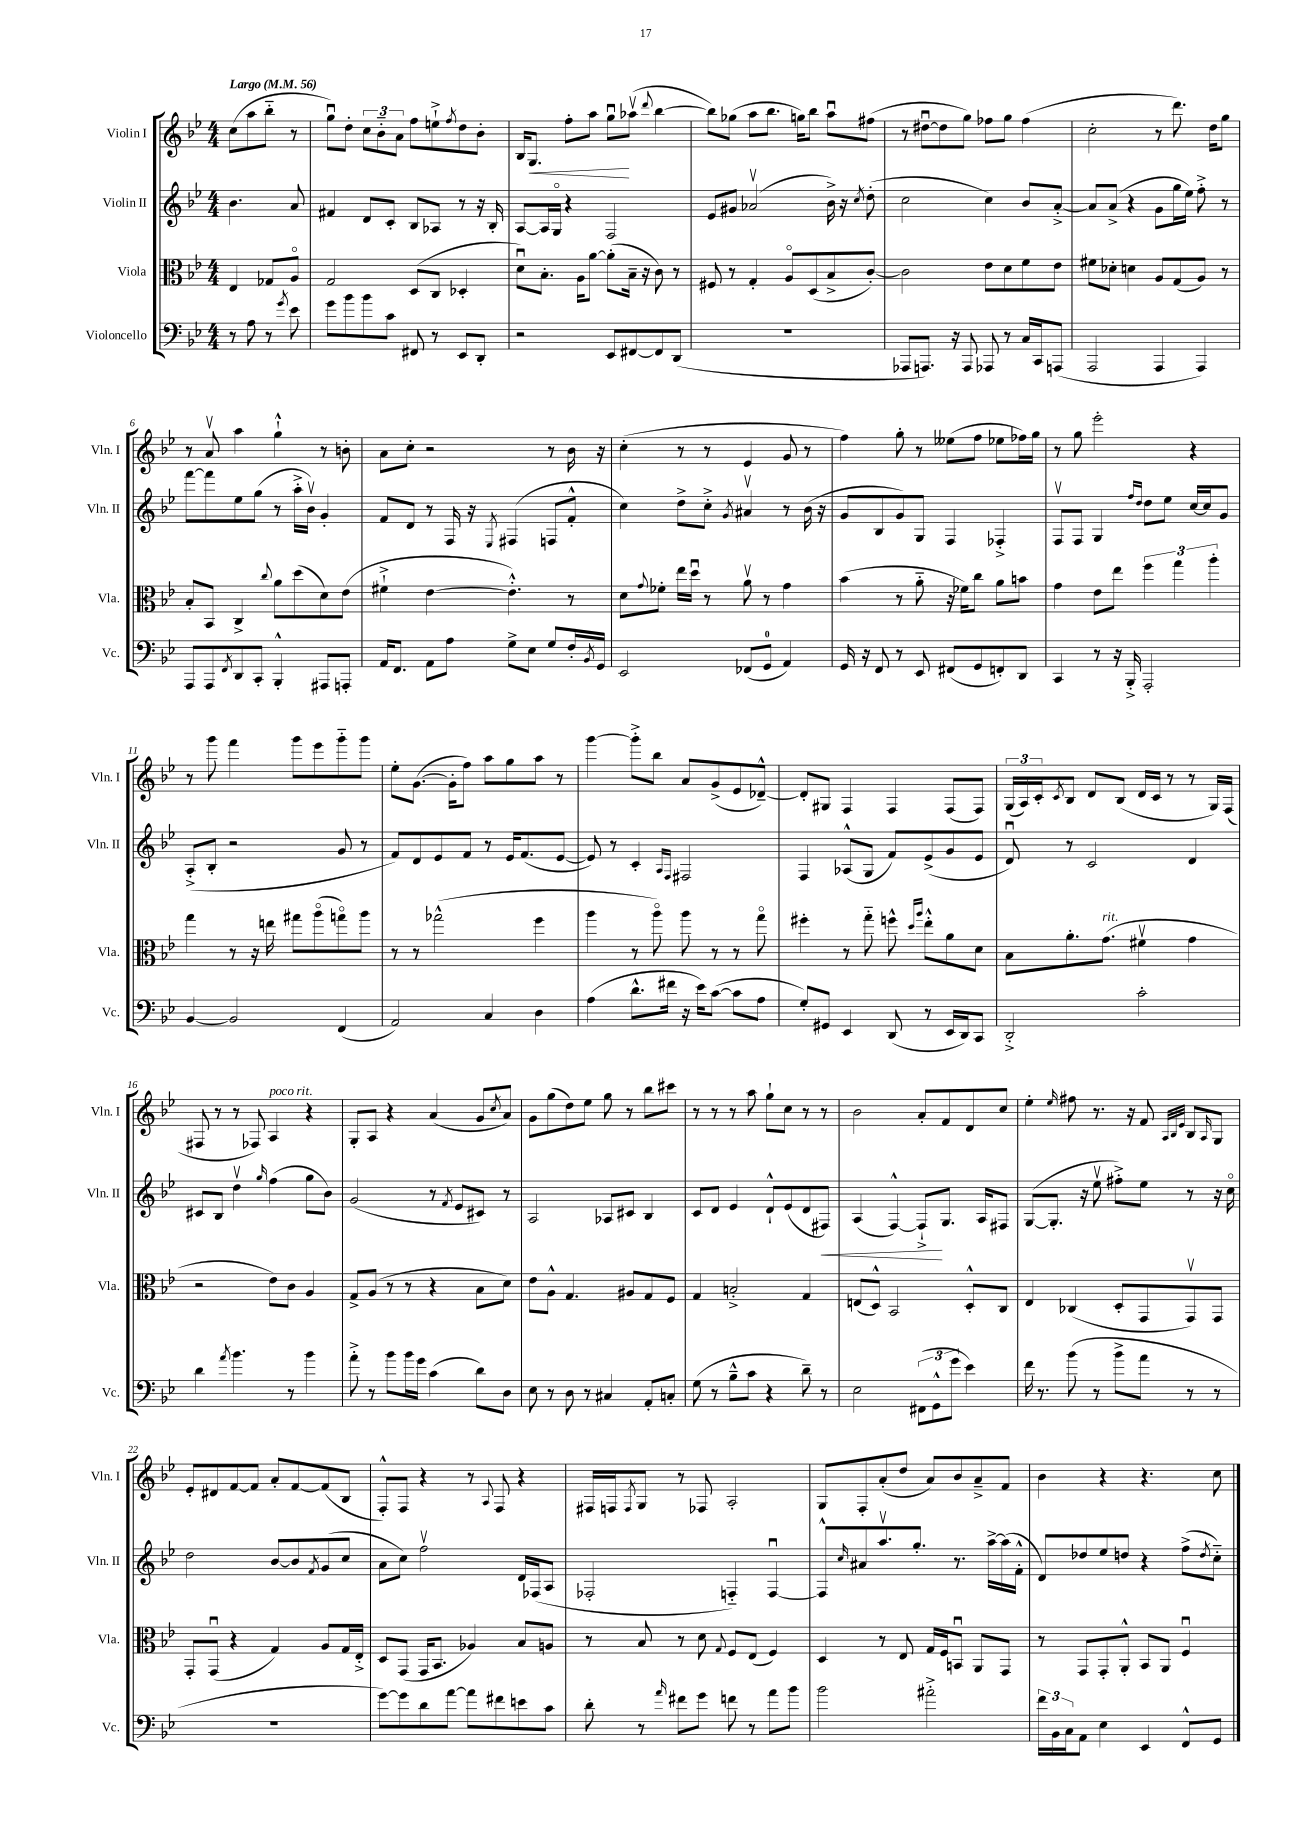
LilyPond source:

<<
\new StaffGroup <<
\new Staff = "s0" \with { instrumentName = "Violin I" shortInstrumentName = "Vln. I" } {
    \clef treble \key bes \major \numericTimeSignature \time 4/4 \partial 2 \tempo "Largo" 4 = 56
    c''8( a''8 bes''8-_ r8 |
    g''8\downbow) d''8-. \tuplet 3/2 { c''8 bes'8-_ a'8 } f''8 e''8-!-> \acciaccatura { f''8 } d''8 bes'8-. |
    bes16 g8.\< f''8-. a''8 g''8\downbow\! aes''8\upbow( \appoggiatura { d'''8 } bes''4~ |
    bes''8) ges''8( a''8 bes''8. g''16) bes''8 a''8\downbow fis''8( |
    r8 dis''8~\downbow dis''8 g''8) fes''8 g''8 fes''4( |
    c''2-. r8 d'''8.) d''16 g''8 |
    r8 a'8\upbow a''4 g''4-!-^ r8 b'8-. |
    a'8 c''8-. r2 r8 bes'16 r16 |
    c''4-.( r8 r8 ees'4 g'8 r8 |
    f''4) g''8-. r8 eeses''8( f''8 ees''8 fes''16) g''16 |
    r8 g''8 ees'''2-. r4 |
    r8 g'''8 f'''4 g'''8 ees'''8 g'''8-_ g'''8 |
    ees''8-. g'8.~( g'16-. f''8) a''8 g''8 a''8 r8 |
    g'''4~ g'''8-.-> bes''8 a'8 g'8->( ees'8 des'8~---^) |
    des'8-. gis8 f4 f4 f8( f8) |
    \tuplet 3/2 { g16( a16) c'16-. } \acciaccatura { c'8 } bes8 d'8 bes8( d'16 c'16 r8 r8 g16) f16( |
    fis8 r8 r8 fes8) a4^\markup { \italic "poco rit." } r4 |
    g8-. a8 r4 a'4( g'8 \acciaccatura { c''8 } a'8) |
    g'8 g''8( d''8) ees''8 g''8 r8 bes''8 cis'''8 |
    r8 r8 r8 a''8 g''8-! c''8 r8 r8 |
    bes'2 a'8-. f'8 d'8 c''8 |
    ees''4-. \grace { ees''16 } fis''8 r8. r16 f'8 \grace { a32 bes32 ees'32 } bes8 \grace { a16 } g8 |
    ees'8-. dis'8 f'8~ f'8 a'8-. f'8~ f'8( bes8 |
    f8-.-^) f8 r4 r8 \appoggiatura { a8 } f8 r4 |
    fis16 f16 \acciaccatura { f8 } g8 r8 fes8 a2-. |
    g8 f8-. a'8-.( d''8 a'8) bes'8 a'8---> f'8 |
    bes'4 r4 r4. c''8 \bar "|." |
}
\new Staff = "s1" \with { instrumentName = "Violin II" shortInstrumentName = "Vln. II" } {
    \clef treble \key bes \major \numericTimeSignature \time 4/4 \partial 2
    bes'4. a'8 |
    fis'4 d'8 c'8-. bes8 aes8 r8 r16 bes16-. |
    a8~ a16 g16\flageolet r4 f2 |
    ees'8 gis'8 aes'2\upbow( bes'16->) r16 \acciaccatura { c''8 } d''8-.( |
    c''2 c''4) bes'8 a'8~-.-> |
    a'8 a'8->( r4 g'8 g''16 ees''16) f''8-.-> r8 |
    f'''8~ f'''8 ees''8 g''8( r8 a''16-.-> bes'16\upbow) g'4-. |
    f'8 d'8 r8 f16 r16 \acciaccatura { ees8 } fis4( f8 f'8-.-^ |
    c''4) d''8-> c''8-.-> \acciaccatura { g'8 } ais'4\upbow r8 bes'16( r16 |
    g'8 bes8 g'8) g8 f4 fes4-.-> |
    f8\upbow f8 g4 \grace { f''16 d''16 } d''8 ees''8 c''16~ c''16 g'8 |
    a8-.->( bes8-. r2 g'8 r8 |
    f'8) d'8 ees'8 f'8 r8 ees'16 f'8.( ees'8~ |
    ees'8) r8 c'4-. \grace { a16 f16 } fis2 |
    f4 aes8-^( g8 f'8) ees'8->( g'8 ees'8 |
    d'8\downbow) r8 c'2 d'4 |
    cis'8 bes8 d''4\upbow \grace { g''16 } f''4( g''8 bes'8) |
    g'2( r8 \acciaccatura { f'8 } ees'8 cis'8) r8 |
    a2 aes8 cis'8 bes4 |
    c'8 d'8 ees'4 d'8-!-^ ees'8( d'8 fis8\<) |
    a4( f4~-^) f8-!->\! g8. a16 fis8 |
    g8~( g8.-. r16 ees''8\upbow fis''8-.->) ees''8 r8 r16 c''16\flageolet |
    d''2 bes'8~ bes'8 \acciaccatura { f'8 } g'8( c''8 |
    a'8 c''8) f''2\upbow d'16 fes16( a8 |
    fes2-. f4-_) f4~\downbow |
    f8-^ \grace { c''16 } ais'8 a''8.\upbow g''8.-. r8. a''16~-> a''16( f'16-.-^ |
    d'8) des''8 ees''8 d''8 r4 f''8->( \acciaccatura { d''8 } c''8-_) \bar "|." |
}
\new Staff = "s2" \with { instrumentName = "Viola" shortInstrumentName = "Vla." } {
    \clef alto \key bes \major \numericTimeSignature \time 4/4 \partial 2
    ees4 ges8 a8\flageolet |
    g2 d8( c8 des4-. |
    d'8\downbow) bes8.-. a16 a'8~ a'8-.( bes16-- r16 c'8) r8 |
    fis8 r8 g4-. a8\flageolet d8( bes8-> c'8~-.) |
    c'2 ees'8 d'8 f'8 ees'8 |
    fis'8 des'8-. d'4 a8 g8( a8) r8 |
    bes8-. bes,8 c4-> \appoggiatura { c''8 } a'8 d''8( d'8) ees'8( |
    fis'4-!-> ees'4~ ees'4.-.-^) r8 |
    d'8 \appoggiatura { g'8 } fes'8-. ees''16 d''16\downbow r8 a'8\upbow r8 g'4 |
    bes'4( r8 a'8-_ r16 fes'16) c''8 a'8 b'8 |
    g'4 ees'8 ees''8 \tuplet 3/2 { f''4 g''4 a''4-. } |
    g''4 r8 r16 e''16 gis''8 a''8\flageolet( g''8\flageolet) a''8 |
    r8 r8 ges''2-^( f''4 |
    a''4 r8 a''8\flageolet) a''8 r8 r8 g''8\flageolet |
    fis''4-. r8 g''8-_ f''8-^ \grace { d''16 a''16 } ees''8-.-^ a'8 d'8 |
    bes8 a'8.-. g'8.^\markup { \italic "rit." }( fis'4\upbow g'4 |
    r2 ees'8) c'8 a4 |
    g8-> a8( r8 r8 r4 bes8 d'8) |
    ees'8 a8-^ g4. ais8 g8 f8 |
    g4 b2-.-> g4 |
    e8( d8-^) bes,2 d8-.-^ c8 |
    ees4 ces4( d8-. g,8 g,8\upbow) g,8 |
    g,8-. g,8\downbow( r4 g4) a8 g16 ees16-.-> |
    d8 g,8( g,16 bes,8. aes4) bes8 a8 |
    r8 bes8 r8 d'8 \appoggiatura { g8 } f8 ees8( f4) |
    d4 r8 ees8 g16 f16 b,8\downbow a,8 g,8 |
    r8 g,8 g,8-. a,8-.-^ bes,8 a,8 f4\downbow \bar "|." |
}
\new Staff = "s3" \with { instrumentName = "Violoncello" shortInstrumentName = "Vc." } {
    \clef bass \key bes \major \numericTimeSignature \time 4/4 \partial 2
    r8 a8 r8 \acciaccatura { g'8 } ees'8 |
    g'8 bes'8 bes'8 c'8 fis,8 r8 ees,8 d,8-. |
    r2 ees,8 fis,8~ fis,8 d,8( |
    R1 |
    aes,,8 a,,8.) r16 a,,8 aes,,8 r8 c16 c,16 a,,8( |
    a,,2 a,,4 a,,4) |
    a,,8 a,,8 \acciaccatura { f,8 } d,8 c,8-. bes,,4-.-^ ais,,8 a,,8-. |
    a,16 f,8. a,8 a8 g8-> ees8 g8 f16-. \acciaccatura { bes,8 } g,16 |
    ees,2 fes,8( g,8-0 a,4) |
    g,16 r16 f,8 r8 ees,8 fis,8( g,8 f,8-.) d,8 |
    c,4 r8 r16 bes,,16-.-> a,,2-. |
    bes,4~ bes,2 f,4( |
    a,2) c4 d4 |
    a4( d'8.-^ fis'16 r16 ees'16) c'8~( c'8 a8 |
    g8-.) gis,8 ees,4 d,8( r8 ees,16 d,16) c,8 |
    d,2-.-> c'2-. |
    d'4 \acciaccatura { a'8 } bes'4. r8 bes'4 |
    a'8-.-> r8 bes'8 bes'16 g'16 c'4( d'8) d8 |
    ees8 r8 d8 r8 cis4 a,8-. c8-. |
    g8( r8 bes8---^ c'8 r4 d'8--) r8 |
    ees2 \tuplet 3/2 { fis,8( g,8-^ g'8 } ees'4) |
    f'16 r8. bes'8( r8 bes'8-> a'8 r8 r8 |
    R1 |
    g'8~) g'8 d'8 a'8~ a'8 fis'8 e'8 c'8 |
    d'8-. r8 \grace { a'16 } fis'8 g'8 f'8 r8 a'8 bes'8 |
    bes'2 ais'2-.-> |
    \tuplet 3/2 { f'16 bes,16 c16 } a,8 ees4 ees,4 f,8-^ g,8 \bar "|." |
}
>>
>>
